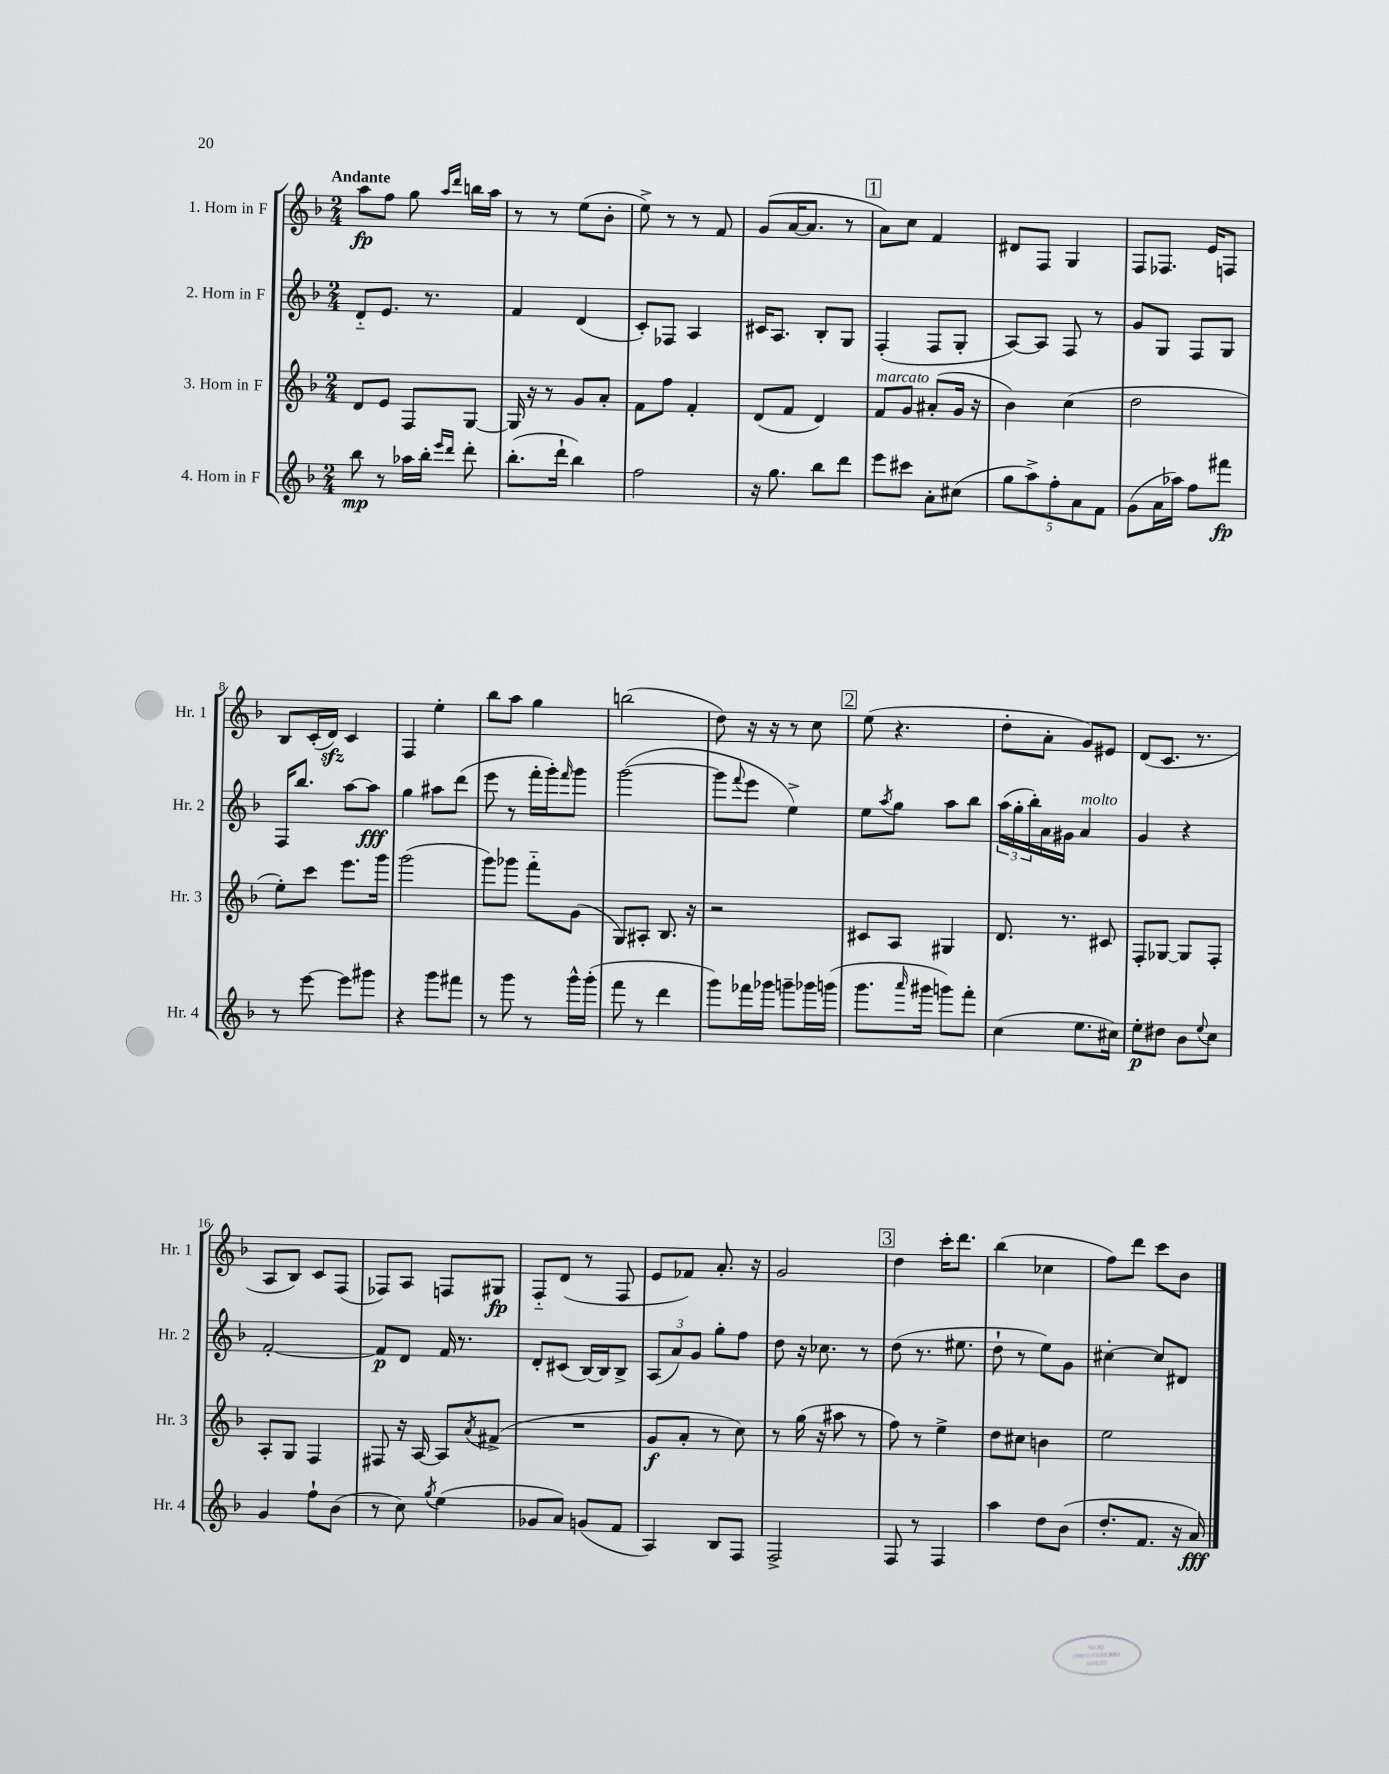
<<
\new StaffGroup <<
\new Staff = "s0" \with { instrumentName = "1. Horn in F" shortInstrumentName = "Hr. 1" } {
    \clef treble \key f \major \numericTimeSignature \time 2/4 \tempo "Andante"
    a''8\fp f''8 g''8 \grace { a''16 d'''16 } b''16 a''16 |
    r8 r8 e''8( bes'8-. |
    e''8->) r8 r8 f'8 |
    g'8( a'16~ a'8. r8 |
    \mark \markup { \box "1" } a'8) c''8 f'4 |
    dis'8 f8 g4 |
    f8 fes8. e'16 f8 |
    bes8 c'16-.( d'16\sfz) c'4 |
    f4 e''4-. |
    bes''8 a''8 g''4 |
    b''2( |
    d''8) r16 r16 r8 c''8 |
    \mark \markup { \box "2" } e''8( r4. |
    d''8-. a'8-. g'8) eis'8 |
    d'8( c'8. r8. |
    a8 bes8) c'8 f8( |
    fes8) a8 f8 gis8\fp |
    f8-_ d'8( r8 f8 |
    e'8 fes'8) a'8.-. r16 |
    g'2 |
    \mark \markup { \box "3" } d''4 c'''16-. d'''8. |
    bes''4( ces''4 |
    f''8) d'''8 c'''8 bes'8 \bar "|." |
}
\new Staff = "s1" \with { instrumentName = "2. Horn in F" shortInstrumentName = "Hr. 2" } {
    \clef treble \key f \major \numericTimeSignature \time 2/4
    d'8-_ e'8. r8. |
    f'4 d'4( |
    c'8-.) fes8 a4 |
    cis'16 a8. bes8-. g8 |
    \mark \markup { \box "1" } f4-.( f8 g8-. |
    a8~) a8 f8 r8 |
    g'8 g8 f8 g8 |
    f16 bes''8. a''8~ a''8\fff |
    g''4 ais''8 d'''8( |
    e'''8 r8 f'''16-. g'''16-.) \grace { f'''16 } g'''8 |
    g'''2~( |
    g'''8 \appoggiatura { f'''8 } e'''8 e''4->) |
    \mark \markup { \box "2" } e''8 \acciaccatura { a''8 } g''8 a''8 bes''8 |
    \tuplet 3/2 { a''16( g''16-. bes''16-.) } a'16 gis'16 a'4^\markup { \italic "molto" } |
    g'4 r4 |
    f'2~-. |
    f'8\p d'8 f'16 r8. |
    d'8-. cis'8( bes16~) bes16 bes8-> |
    \tuplet 3/2 { a8( a'8) g'8 } g''8-. f''8 |
    d''8 r16 ces''8. r8 |
    \mark \markup { \box "3" } d''8( r8. eis''8. |
    d''8-! r8 e''8) g'8 |
    cis''4~-. cis''8 dis'8 \bar "|." |
}
\new Staff = "s2" \with { instrumentName = "3. Horn in F" shortInstrumentName = "Hr. 3" } {
    \clef treble \key f \major \numericTimeSignature \time 2/4
    d'8 e'8 f8 g8~ |
    g16 r16 r8 g'8 a'8-. |
    f'8 f''8 f'4-. |
    d'8( f'8 d'4) |
    \mark \markup { \box "1" } f'8^\markup { \italic "marcato" } g'8 ais'8-.( g'16 r16 |
    bes'4) c''4( |
    d''2 |
    e''8-.) c'''8 e'''8. g'''16 |
    g'''2( |
    g'''8) ges'''8 f'''8-_ g'8( |
    g8) ais8-. bes8. r16 |
    r2 |
    \mark \markup { \box "2" } cis'8 a8 gis4 |
    d'8. r8. cis'8 |
    f8-. ges8~ ges8 f8-. |
    a8-. g8 f4 |
    fis8 r16 a16~ a8 \acciaccatura { a'8 } fis'8->( |
    R2 |
    g'8\f a'8-. r8 c''8) |
    r8 g''16( r16 ais''8 r8 |
    \mark \markup { \box "3" } f''8) r8 e''4-> |
    d''8 cis''8 b'4 |
    e''2 \bar "|." |
}
\new Staff = "s3" \with { instrumentName = "4. Horn in F" shortInstrumentName = "Hr. 4" } {
    \clef treble \key f \major \numericTimeSignature \time 2/4
    bes''8\mp r8 aes''16 bes''16-. \grace { e'''16 d'''16 } d'''8-. |
    bes''8.-.( d'''16-! bes''4) |
    f''2 |
    r16 g''8. bes''8 d'''8 |
    \mark \markup { \box "1" } e'''8 cis'''8 a'8-. cis''8( |
    \tuplet 5/4 { g''8 a''8->) f''8-. a'8 f'8 } |
    g'8( a'16 aes''16) f''8 fis'''8\fp |
    r8 e'''8~ e'''8 gis'''8 |
    r4 g'''8 fis'''8 |
    r8 g'''8 r8 g'''16-^ g'''16-.( |
    f'''8 r8 d'''4 |
    g'''8) fes'''16 ges'''16 g'''8-- ges'''16 g'''16( |
    \mark \markup { \box "2" } g'''8. \grace { a'''16 } gis'''16 g'''8) f'''8-. |
    c''4( e''8. cis''16) |
    e''8-.\p dis''8 bes'8 \appoggiatura { e''8 } c''8 |
    g'4 f''8-! bes'8( |
    r8 c''8) \acciaccatura { g''8 } e''4( |
    ges'8 a'8) g'8( f'8 |
    a4) bes8 f8 |
    f2-> |
    \mark \markup { \box "3" } f8 r8 f4 |
    a''4 d''8 bes'8( |
    d''8.-. f'8. r16 a'16\fff) \bar "|." |
}
>>
>>
